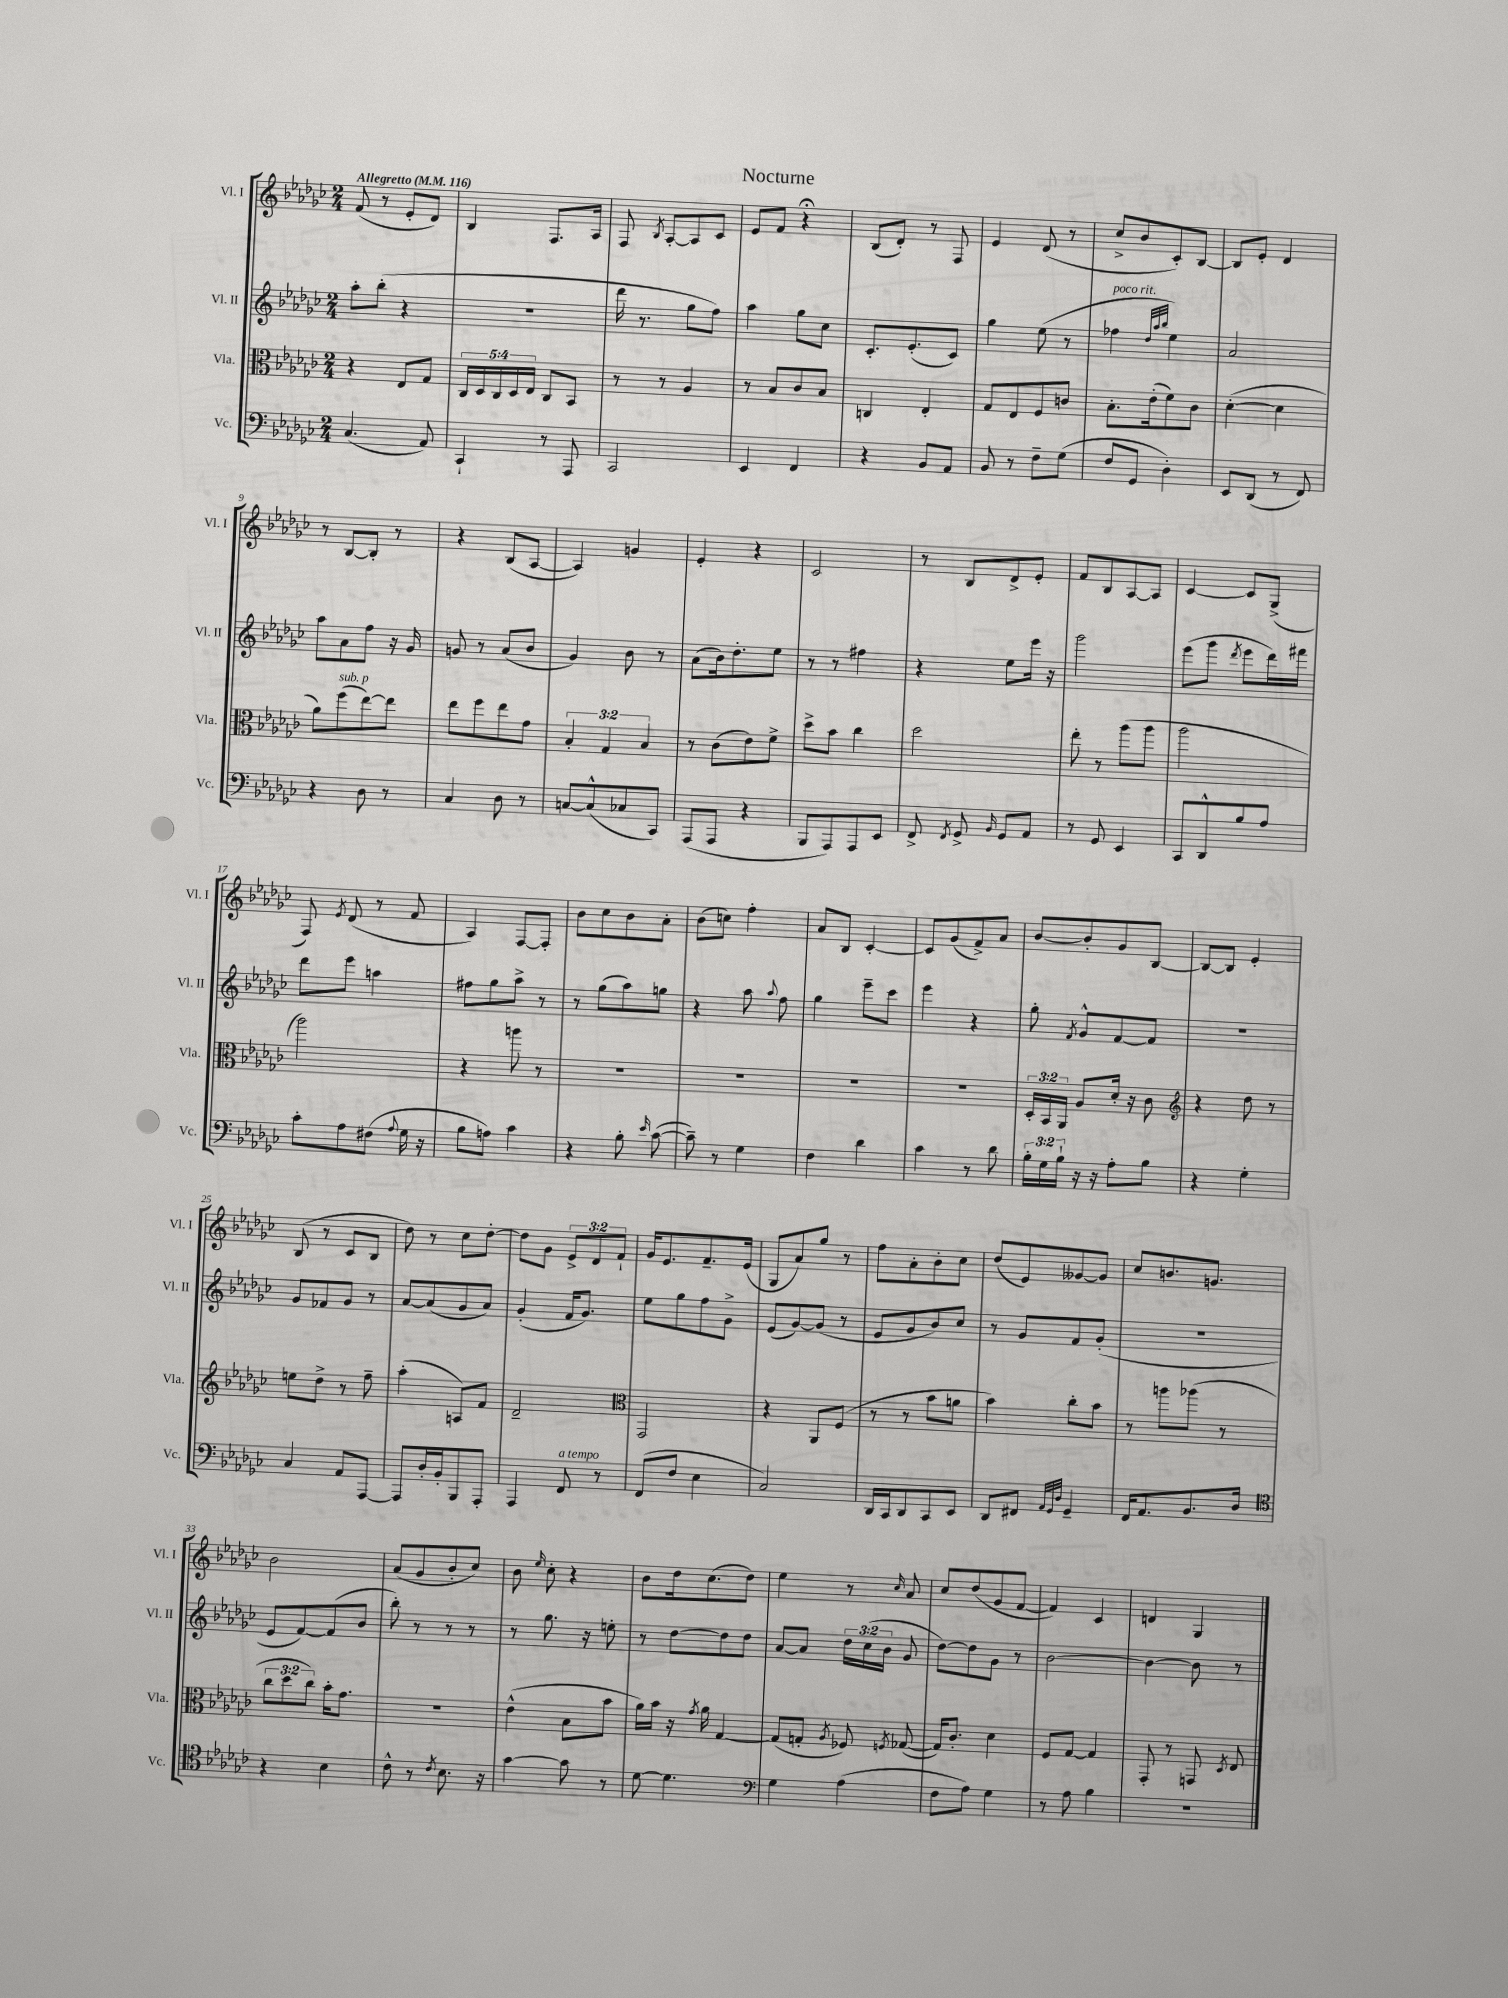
\header { title = "Nocturne" }
<<
\new StaffGroup <<
\new Staff = "s0" \with { instrumentName = "Vl. I" shortInstrumentName = "Vl. I" } {
    \clef treble \key ges \major \numericTimeSignature \time 2/4 \override Staff.TupletNumber.text = #tuplet-number::calc-fraction-text \tempo "Allegretto" 4 = 116
    \autoBeamOff f'8( r8 ees'8[-. des'8]) |
    bes4 f8.[ aes16] |
    f8 \acciaccatura { bes8 } aes8[~-. aes8 ces'8] |
    ees'8[ f'8] r4\fermata |
    bes8[( des'8]-.) r8 f8 |
    ees'4 des'8( r8 |
    ces''8[-> bes'8 ces'8-.) bes8]~ |
    bes8[ ees'8]-. des'4 |
    r8 bes8[~ bes8]-. r8 |
    r4 bes8[( aes8]~ |
    aes4) g'4 |
    ees'4-. r4 |
    ces'2 |
    r8 bes8[ des'8-> ees'8]-. |
    f'8[ bes8 aes8~ aes8] |
    ces'4~ ces'8[ ges8]->( |
    f8) \acciaccatura { ees'8 } des'8( r8 f'8 |
    aes4) f8[~ f8]-. |
    bes'8[ ces''8 bes'8 aes'8]-. |
    bes'8[( c''8]) f''4-. |
    aes'8[ bes8] ces'4~-. |
    ces'8[ ges'8( f'8->) aes'8] |
    bes'8[~ bes'8-. ges'8 bes8]~ |
    bes8[~ bes8] ees'4-. |
    bes8( r8 ces'8[ bes8] |
    des''8) r8 ces''8[ des''8]~-. |
    des''8[ ges'8] \tuplet 3/2 { ees'8[-> des'8 f'8]-! } |
    ges'16[ ees'8. f'8.-- ees'16]( |
    ges8[ aes'8) ges''8] r8 |
    f''8[ aes'8-. bes'8-. ces''8] |
    des''8[( ees'8) geses'8~ geses'8] |
    ces''8[ b'8. g'8.] |
    bes'2 |
    aes'8[( ges'8 bes'8-. ces''8]) |
    bes'8 \grace { ees''16 } ces''8-. r4 |
    bes'8[ des''16 ces''8.( des''8]) |
    ees''4 r8 \grace { ces''16 } aes'8 |
    ces''8[ des''8( ges'8 f'8]~ |
    f'4) ces'4 |
    d'4 ges4 \bar "|." |
}
\new Staff = "s1" \with { instrumentName = "Vl. II" shortInstrumentName = "Vl. II" } {
    \clef treble \key ges \major \numericTimeSignature \time 2/4 \override Staff.TupletNumber.text = #tuplet-number::calc-fraction-text
    \autoBeamOff aes''8[-. bes''8]-.( r4 |
    r2 |
    des'''16 r8. ges''8[ f''8]) |
    aes''4 ges''8[ ces''8] |
    ces'8.[-. ees'8.-.( ces'8]) |
    ges''4 ees''8( r8 |
    fes''4^\markup { \italic "poco rit." } \grace { des''32[ aes''32 bes''32] } ees''4) |
    aes'2 |
    aes''8[ aes'8 f''8] r16 ges'16 |
    g'8 r8 aes'8[( bes'8] |
    ges'4) bes'8 r8 |
    aes'8[( bes'16) des''8.-. ees''8] |
    r8 r8 fis''4 |
    r4 ees''8[ ees'''16] r16 |
    ges'''2 |
    ees'''8[( ges'''8] \acciaccatura { des'''8 } ees'''8[ des'''16) fis'''16] |
    des'''8[ ees'''8] a''4 |
    fis''8[ ges''8 aes''8]-> r8 |
    r8 ges''8[( aes''8) g''8] |
    r4 aes''8 \appoggiatura { aes''8 } f''8 |
    ges''4 ees'''8[-- ces'''8] |
    ees'''4 r4 |
    ges''8-. \acciaccatura { f'8 } ges'8[-^ f'8~ f'8] |
    R2 |
    ges'8[ fes'8 ges'8] r8 |
    aes'8[~ aes'8( ges'8 aes'8]) |
    ges'4-.( f'16[ ges'8.]) |
    ees''8[ ges''8 f''8 ges'8]-> |
    ees'8[( ges'8~) ges'8]( r8 |
    ees'8[ ges'8 bes'8) ces''8] |
    r8 ges'8[ f'8 ges'8]-.( |
    R2 |
    ees'8[ f'8~) f'8( bes'8] |
    bes''8-.) r8 r8 r8 |
    r8 ges''8. r16 e''8-. |
    r8 des''8[~ des''8 des''8] |
    aes'8[~ aes'8] \tuplet 3/2 { des''16[ ces''16( bes'16] } ges'8 |
    des''8[~) des''8 ges'8] r8 |
    bes'2~ |
    bes'4~ bes'8 r8 \bar "|." |
}
\new Staff = "s2" \with { instrumentName = "Vla." shortInstrumentName = "Vla." } {
    \clef alto \key ges \major \numericTimeSignature \time 2/4 \override Staff.TupletNumber.text = #tuplet-number::calc-fraction-text
    \autoBeamOff r4 ees8[ ges8] |
    \tuplet 5/4 { ces16[ des16 ces16 des16 ees16] } ces8[ bes,8] |
    r8 r8 aes4 |
    r8 bes8[ ces'8 bes8] |
    c4 ees4-. |
    ges8[ ees8 f8 c'8] |
    bes8.[-. ees'16-.( f'8) ces'8] |
    des'4~-.( des'4 |
    aes'8[) f''8^\markup { \italic "sub. p" }( ees''8~) ees''8] |
    ees''8[ f''8 ees''8 ges'8] |
    \tuplet 3/2 { bes4-. ges4 bes4 } |
    r8 ces'8[( ees'8) f'8]-> |
    des''8[-> bes'8] ces''4 |
    des''2 |
    ees''8-. r8 aes''8[( aes''8] |
    aes''2 |
    aes''2) |
    r4 a''8 r8 |
    R2 |
    R2 |
    R2 |
    R2 |
    \tuplet 3/2 { des16[-. bes,16 aes,16] } aes8[ des'16]-. r16 ces'8 |
    \clef treble r4 des''8 r8 |
    e''8[ des''8]-> r8 f''8-- |
    aes''4-.( a8[) f'8] |
    des'2-- |
    \clef alto ges,2 |
    r4 aes,8[ f8]( |
    r8 r8 bes'8[ a'8] |
    bes'4) ces''8[-. bes'8] |
    r8 a''8[ aes''8]( r8 |
    \tuplet 3/2 { ces''8[ des''8 ces''8]) } bes'16[-. ges'8.] |
    R2 |
    ees'4-^( bes8[ bes'8] |
    aes'16[) bes'16] r16 \acciaccatura { ges'8 } aes'16 ges4~ |
    ges8[( g8]-. \acciaccatura { aes8 } fes8) \acciaccatura { f8 } ges8~( |
    ges16[) ces'8.]-. des'4 |
    f8[ ges8]~ ges4 |
    ges,8-. r8 g,8 \acciaccatura { des8 } ees8 \bar "|." |
}
\new Staff = "s3" \with { instrumentName = "Vc." shortInstrumentName = "Vc." } {
    \clef bass \key ges \major \numericTimeSignature \time 2/4 \override Staff.TupletNumber.text = #tuplet-number::calc-fraction-text
    \autoBeamOff ces4.( aes,8) |
    ces,4-! r8 aes,,8 |
    ces,2 |
    ees,4 f,4 |
    r4 bes,8[ aes,8] |
    bes,8 r8 f8[-- ges8]( |
    f8[ ges,8] des4-.) |
    ees,8[ des,8]( r8 f,8) |
    r4 des8 r8 |
    ces4 des8 r8 |
    c8[~ c8-^( ces8 ces,8]) |
    aes,,8[( aes,,8] r4 |
    bes,,8[ aes,,8) aes,,8 ees,8] |
    f,8-> \acciaccatura { f,8 } ges,8-> \grace { bes,16 } ges,8[ aes,8] |
    r8 ges,8 ees,4 |
    ces,8[ des,8-^ bes8 aes8] |
    ces'8[-. aes8 fis8]( \appoggiatura { aes8 } ges16 r16 |
    bes8[ a8]) ces'4 |
    r4 bes8-. \grace { ees'16 } ces'8~( |
    ces'8--) r8 ges4 |
    f4 des'4 |
    ces'4 r8 des'8 |
    \tuplet 3/2 { bes16[-. ges16 bes16]-! } r16 r16 aes8[-. bes8] |
    r4 ges4-. |
    ces4 aes,8[ aes,,8]~ |
    aes,,8[ des16-. bes,16-. bes,,8 aes,,8]-. |
    aes,,4 f,8^\markup { \italic "a tempo" } r8 |
    f,8[( f8] ees4 |
    ces2) |
    des,16[ ces,16 des,8 ces,8 ees,8] |
    des,8[ fis,8] \grace { aes,32[ ges,32 des32] } ges,4-- |
    f,16[ aes,8. bes,8. des16] |
    \clef tenor r4 bes4 |
    ces'8-^ r8 \acciaccatura { ces'8 } bes8. r16 |
    ges'4~ ges'8 r8 |
    des'8~ des'4. |
    \clef bass ges4 aes4( |
    f8[ aes8]) ges4 |
    r8 aes8 bes4 |
    r2 \bar "|." |
}
>>
>>
